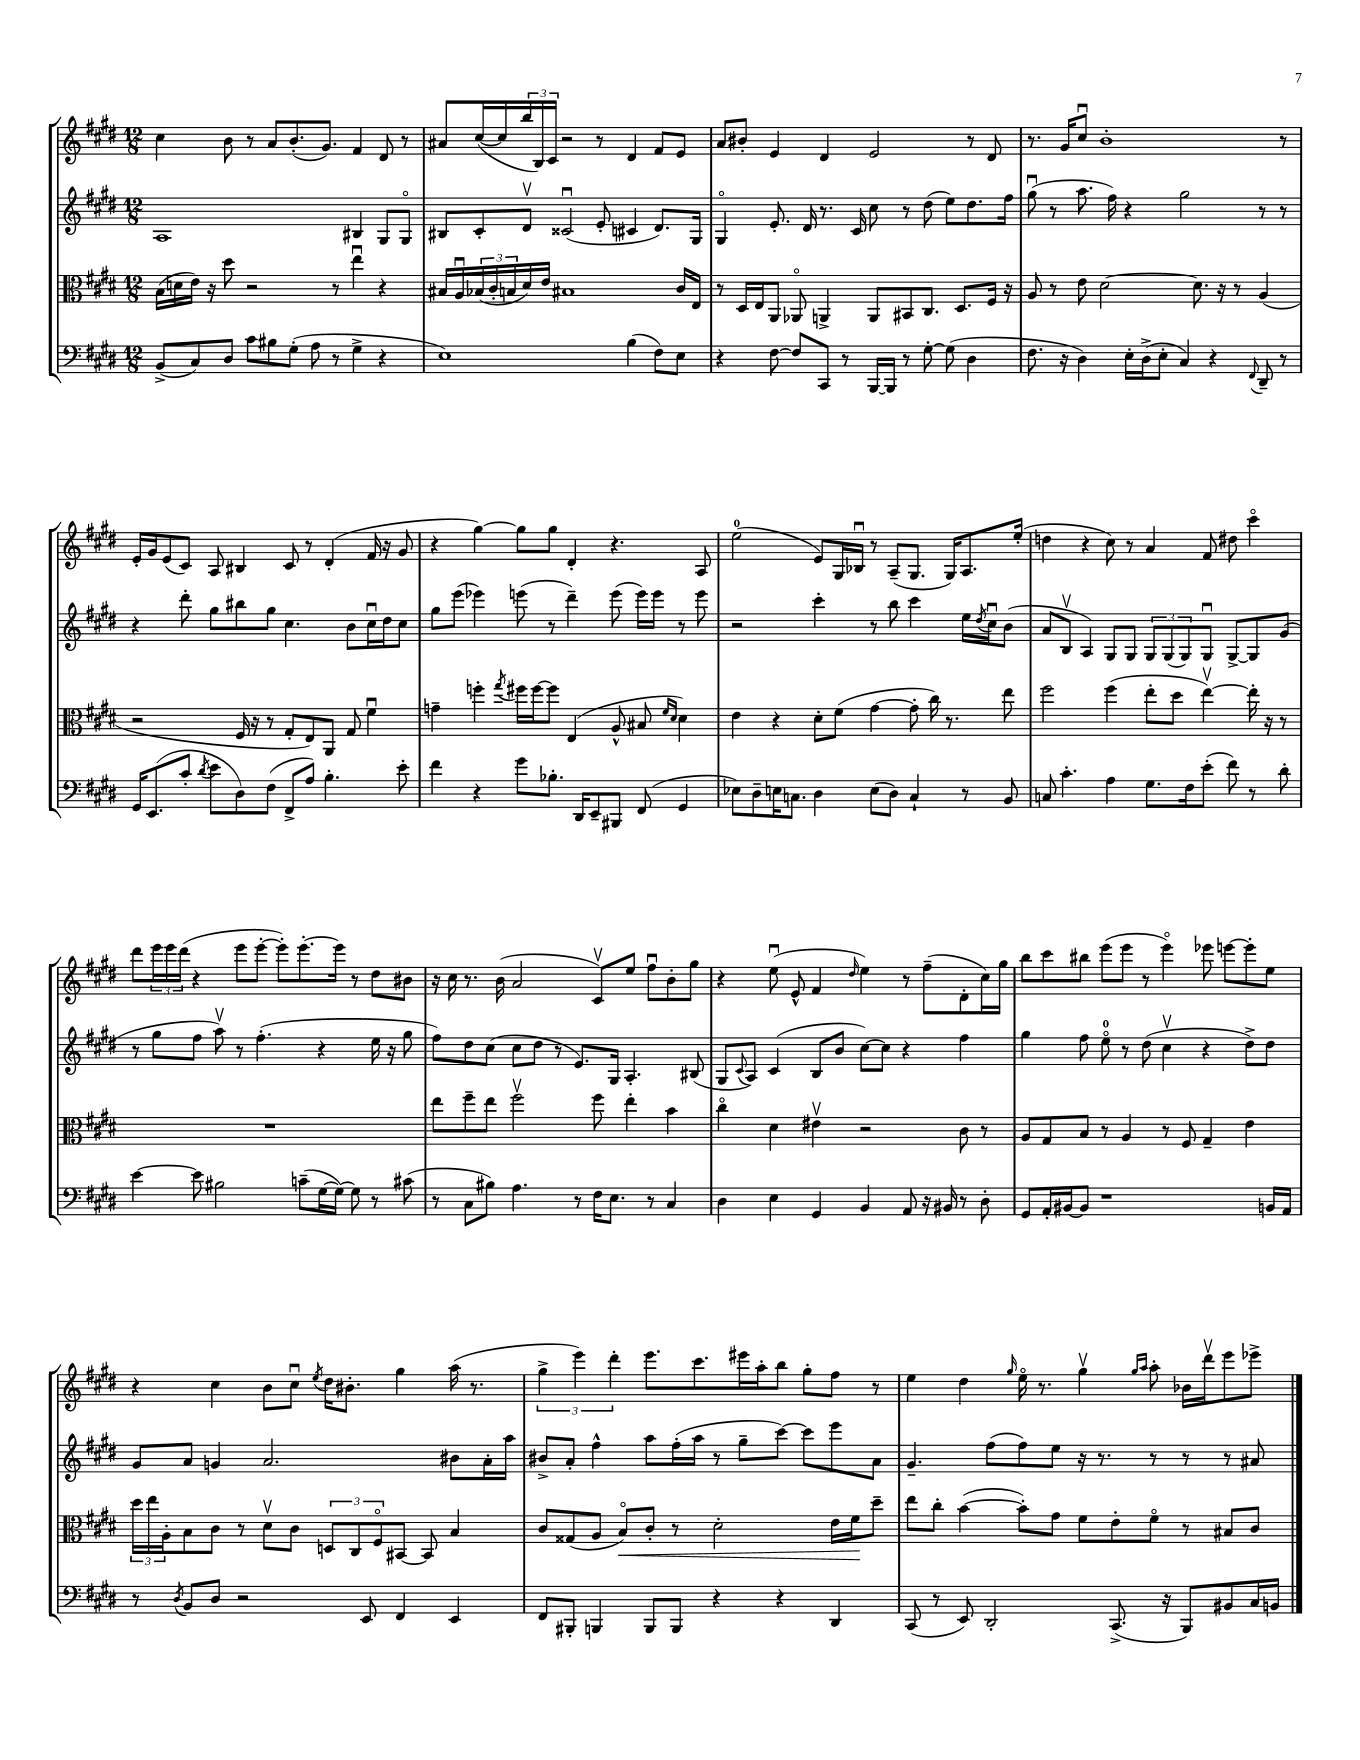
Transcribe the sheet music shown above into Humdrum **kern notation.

**kern	**kern	**kern	**kern
*staff4	*staff3	*staff2	*staff1
*clefF4	*clefC3	*clefG2	*clefG2
*k[f#c#g#d#]	*k[f#c#g#d#]	*k[f#c#g#d#]	*k[f#c#g#d#]
*M12/8	*M12/8	*M12/8	*M12/8
(8BB^/L	(16B\LL	1A	4cc#\
.	16d\	.	.
8C#/)	16e\JJ)	.	.
.	16r	.	.
8D#/J	8dd#\	.	8b\
8c#\L	2r	.	8r
8B#\	.	.	8a/L
(8G#'\J	.	.	(8.b'/
8A\	.	.	.
.	.	.	8.g#/J)
8r	8r	.	.
4G#^\	4eeu\	4B#/	4f#/
4r	4r	8G#/L	8d#/
.	.	8G#o/J	8r
=	=	=	=
1E)	16B#/LL	8B#/L	8a#/L
.	16Au/	.	.
.	(24B-/	8c#'/	([16cc#/L
.	24c#'/	.	.
.	.	.	16cc#/]
.	24B/	.	.
.	16d#/)	8d#v/J	24bb/
.	.	.	24B/)
.	16e/JJ	.	.
.	.	.	24c#/JJ
.	1B#	(2c##u/	2r
.	.	8e'/	8r
(4B\	.	4c#/	4d#/
8F#\L)	.	8.d#/L)	8f#/L
8E\J	16c#/LL	.	8e/J
.	16E/JJ	16G#/Jk	.
=	=	=	=
4r	8r	4G#o/	8a/L
.	16D#/LL	.	8b#'/J
.	16E/J	.	.
[8F#\	8AA/J	8.e'/	4e/
8F#/]L	8AA-o/	.	.
.	.	16d#/	.
8CC#/J	4AA^/	8.r	4d#/
8r	.	.	.
.	.	16c#/	.
[16BBB/LL	8AA/L	8cc#\	2e/
16BBB/]JJ	.	.	.
8r	8BB#/	8r	.
[8G#'\	8.C#/J	(8dd#\	.
(8G#\]	.	8ee\L)	.
.	8.D#/L	.	.
4D#\	.	8.dd#\	8r
.	16F#/Jk	.	8d#/
.	16r	16ff#\Jk	.
=	=	=	=
8.F#\	8A/	(8gg#u\	8.r
.	8r	8r	.
16r	.	.	16g#/LK
4D#\)	8e\	8.aa\	8cc#u/J
.	[2d#\	.	1b'
.	.	16ff#\)	.
16E'\LL	.	4r	.
(16D#^\J	.	.	.
8E'\J	.	.	.
4C#/)	.	2gg#\	.
.	8.d#\]	.	.
4r	.	.	.
.	16r	.	.
.	8r	.	.
8qqFF#/	.	.	.
8DD#~/	(4A/	8r	.
8r	.	8r	8r
=	=	=	=
16GG#/LK	2r	4r	16e'/LL
(8.EE/	.	.	16g#/J
.	.	.	(8e/
8c#'/J	.	8ddd#'\	8c#/J)
8qd#/	.	.	.
8e\L	.	8gg#\L	8A/
8D#\)	16F#/	8bb#\	4B#/
.	16r	.	.
(8F#\J	8r	8gg#\J	.
8FF#^/L	8G#'/L	4.cc#\	8c#/
8A/J)	8E/)	.	8r
4.B'\	8AA/J	.	(4d#'/
.	8G#/	8b\L	.
.	4f#u\	16cc#u\L	16f#/
.	.	16dd#\J	16r
8e'\	.	8cc#\J	8g#/
=	=	=	=
4f#\	4g~\	8gg#\L	4r
.	.	(8eee\J	.
4r	4ff'\	4eee-\)	[4gg#\)
.	8qgg#/	.	.
8g#\L	16ff#\LL	(8eee\	8gg#\]L
.	[16ff#\J	.	.
8.B-'\J	8ff#\]J	8r	8gg#\J
.	(4E/	4ddd#~\)	4d#'/
16DD#/LK	.	.	.
8EE~/	.	.	.
8BBB#/J	8A^^/	(8eee\	4.r
(8FF#/	8B#/	16eee\LL)	.
.	.	16eee\JJ	.
.	16qqf#/LL	.	.
.	16qqd#/JJ	.	.
4GG#/	4d#\)	8r	.
.	.	8eee\	8A/
=	=	=	=
8E-\L)	4e\	2r	(2ee\
8D#~\	.	.	.
16E\K	4r	.	.
8.C\J	.	.	.
4D#\	8d#'\L	4ccc#'\	8e/L)
.	(8f#\J	.	16G#/L
.	.	.	16B-u/JJ
(8E\L	[4g#\	8r	8r
8D#\J)	.	8bb\	(8A~/L
4C`/	8g#'\]	4ccc#\	8.G#/J
.	16cc#\)	.	.
.	8.r	.	16G#/LK)
8r	.	16ee\LL	8.A/
.	.	8qdd#/	.
.	.	16cc#u\J	.
8BB/	8ee\	(8b\J	.
.	.	.	(16ee'/Jk
=	=	=	=
8C/	2ff#\	8a/L	4dd\
4.c#'\	.	8Bv/J	.
.	.	4A/)	4r
4A\	(4ff#\	8G#/L	8cc#\)
.	.	8G#/J	8r
8.G#\L	8ee'\L	12G#/L	4a/
.	.	(12G#/	.
.	8dd#\J	.	.
.	.	12G#/)	.
16F#\k	.	.	.
(8e'\J	[4eev\)	8G#u/J	8f#/
8f#\)	.	[8G#^/L	8dd#\
8r	16ee'\]	8G#/]	4ccc#o\
.	16r	.	.
8d#'\	8r	(8g#/J	.
=	=	=	=
[4e\	1.r	8r	8ddd#\L
.	.	8gg#\L	24eee\L
.	.	.	24eee\
.	.	.	(24ddd#\JJ
8e\]	.	8ff#\J	4r
2B#\	.	8aav\)	.
.	.	8r	8eee\L
.	.	(4.ff#'\	[8eee'\J
.	.	.	8eee'\]L)
(8c~\L	.	.	[8.eee'\
[16G#\L	.	4r	.
16G#\_JJ)	.	.	16eee\]Jk
8G#\]	.	.	8r
8r	.	16ee\	8dd#\L
.	.	16r	.
(8c#\	.	8gg#\	8b#\J
=	=	=	=
8r	8ee\L	8ff#\L)	16r
.	.	.	16cc#\
8C#\L	8ff#~\	8dd#\	8.r
8B#\J)	8ee\J	(8cc#\J	.
.	.	.	(16b\
4.A\	2ff#v\	8cc#\L	2a/
.	.	8dd#\J	.
.	.	8r	.
8r	.	8.e/L)	.
16F#\LK	8ff#\	.	8c#v/L)
8.E\J	.	16G#/Jk	.
.	4ee'\	4.A'/	8ee/J
8r	.	.	8ff#u\L
4C#/	4b\	.	8b'\
.	.	(8B#/	8gg#\J
=	=	=	=
4D#\	4cc#o\	8G#/L	4r
.	.	8qqc#/	.
.	.	8A/J)	.
4E\	4d#\	(4c#/	(8eeu\
.	.	.	8e^^/
4GG#/	4e#v\	8B/L	4f#/
.	.	8b/J	.
.	.	.	16qqdd#/
4BB/	2r	[8cc#\L)	4ee\)
.	.	8cc#\]J	.
8AA/	.	4r	8r
16r	.	.	(8ff#~\L
16BB#/	.	.	.
8r	8c#\	4ff#\	8d#'\
8D#'\	8r	.	16cc#\L)
.	.	.	16gg#\JJ
=	=	=	=
8GG#/L	8A/L	4gg#\	8bb\L
16AA'/L	8G#/	.	8ccc#\
[16BB#/J	.	.	.
8BB#/]J	8B/J	8ff#\	8bb#\J
1r	8r	8eeo\	(8eee\L
.	4A/	8r	8eee\J
.	.	(8dd#\	8r
.	8r	4cc#v\	4eeeo\)
.	8F#/	.	.
.	4G#~/	4r	8eee-\
.	.	.	[8eee\L
.	4e\	8dd#^\L)	8eee'\]
16BB/LL	.	8dd#\J	8ee\J
16AA/JJ	.	.	.
=	=	=	=
8r	24dd#\LL	8g#/L	4r
.	24ee\	.	.
.	24A'\J	.	.
8qD#/	.	.	.
8BB/L	8B\	8a/J	.
8D#/J	8c#\J	4g/	4cc#\
2r	8r	.	.
.	8d#v\L	2.a/	8b\L
.	8c#\J	.	8cc#u\J
.	.	.	8qee/
.	12D/L	.	16dd#\LK
.	.	.	8.b#'\J
.	12C#/	.	.
8EE/	.	.	.
.	12F#o/	.	.
4FF#/	[8BB#/J	.	4gg#\
.	8BB#/]	.	.
4EE/	4B/	8b#\L	(16aa\
.	.	.	8.r
.	.	16a'\L	.
.	.	16aa\JJ	.
=	=	=	=
8FF#/L	8c#/L	8b#^/L	6gg#^\
8BBB#'/J	(8G##/	8a'/J	.
.	.	.	6eee\)
4BBB/	8A/J	4ff#^^\	.
.	.	.	6ddd#'\
.	8Bo/L)	.	.
8BBB/L	8c#'/J	8aa\L	8.eee\L
8BBB/J	8r	(16ff#'\L	.
.	.	16aa\JJ	8.ccc#\
4r	2d#'\	8r	.
.	.	8gg#~\L	16eee#\L
.	.	.	16aa'\J
4r	.	[8ccc#\J)	8bb\J
.	.	8ccc#\]L	8gg#'\L
4DD#/	16e\LL	8eee\	8ff#\J
.	16f#\J	.	.
.	8dd#~\J	8a\J	8r
=	=	=	=
(8CC#/	8ee\L	4.g#~/	4ee\
8r	8cc#'\J	.	.
8EE/)	([4b\	.	4dd#\
2DD#'/	.	(8ff#\L	.
.	.	.	16qqgg#/
.	8b'\]L)	8ff#\)	16eeo\
.	.	.	8.r
.	8g#\J	8ee\J	.
.	8f#\L	16r	4gg#v\
.	.	8.r	.
(8.CC#^/	8e'\	.	.
.	.	.	16qqgg#/LL
.	.	.	16qqaa/JJ
.	8f#o\J	8r	8aa'\
16r	.	.	.
8BBB/L)	8r	8r	16b-\LL
.	.	.	16ddd#v\J
8BB#/	8B#/L	8r	8eee\
16C#/L	8c#/J	8a#/	8eee-^\J
16BB/JJ	.	.	.
==	==	==	==
*-	*-	*-	*-
